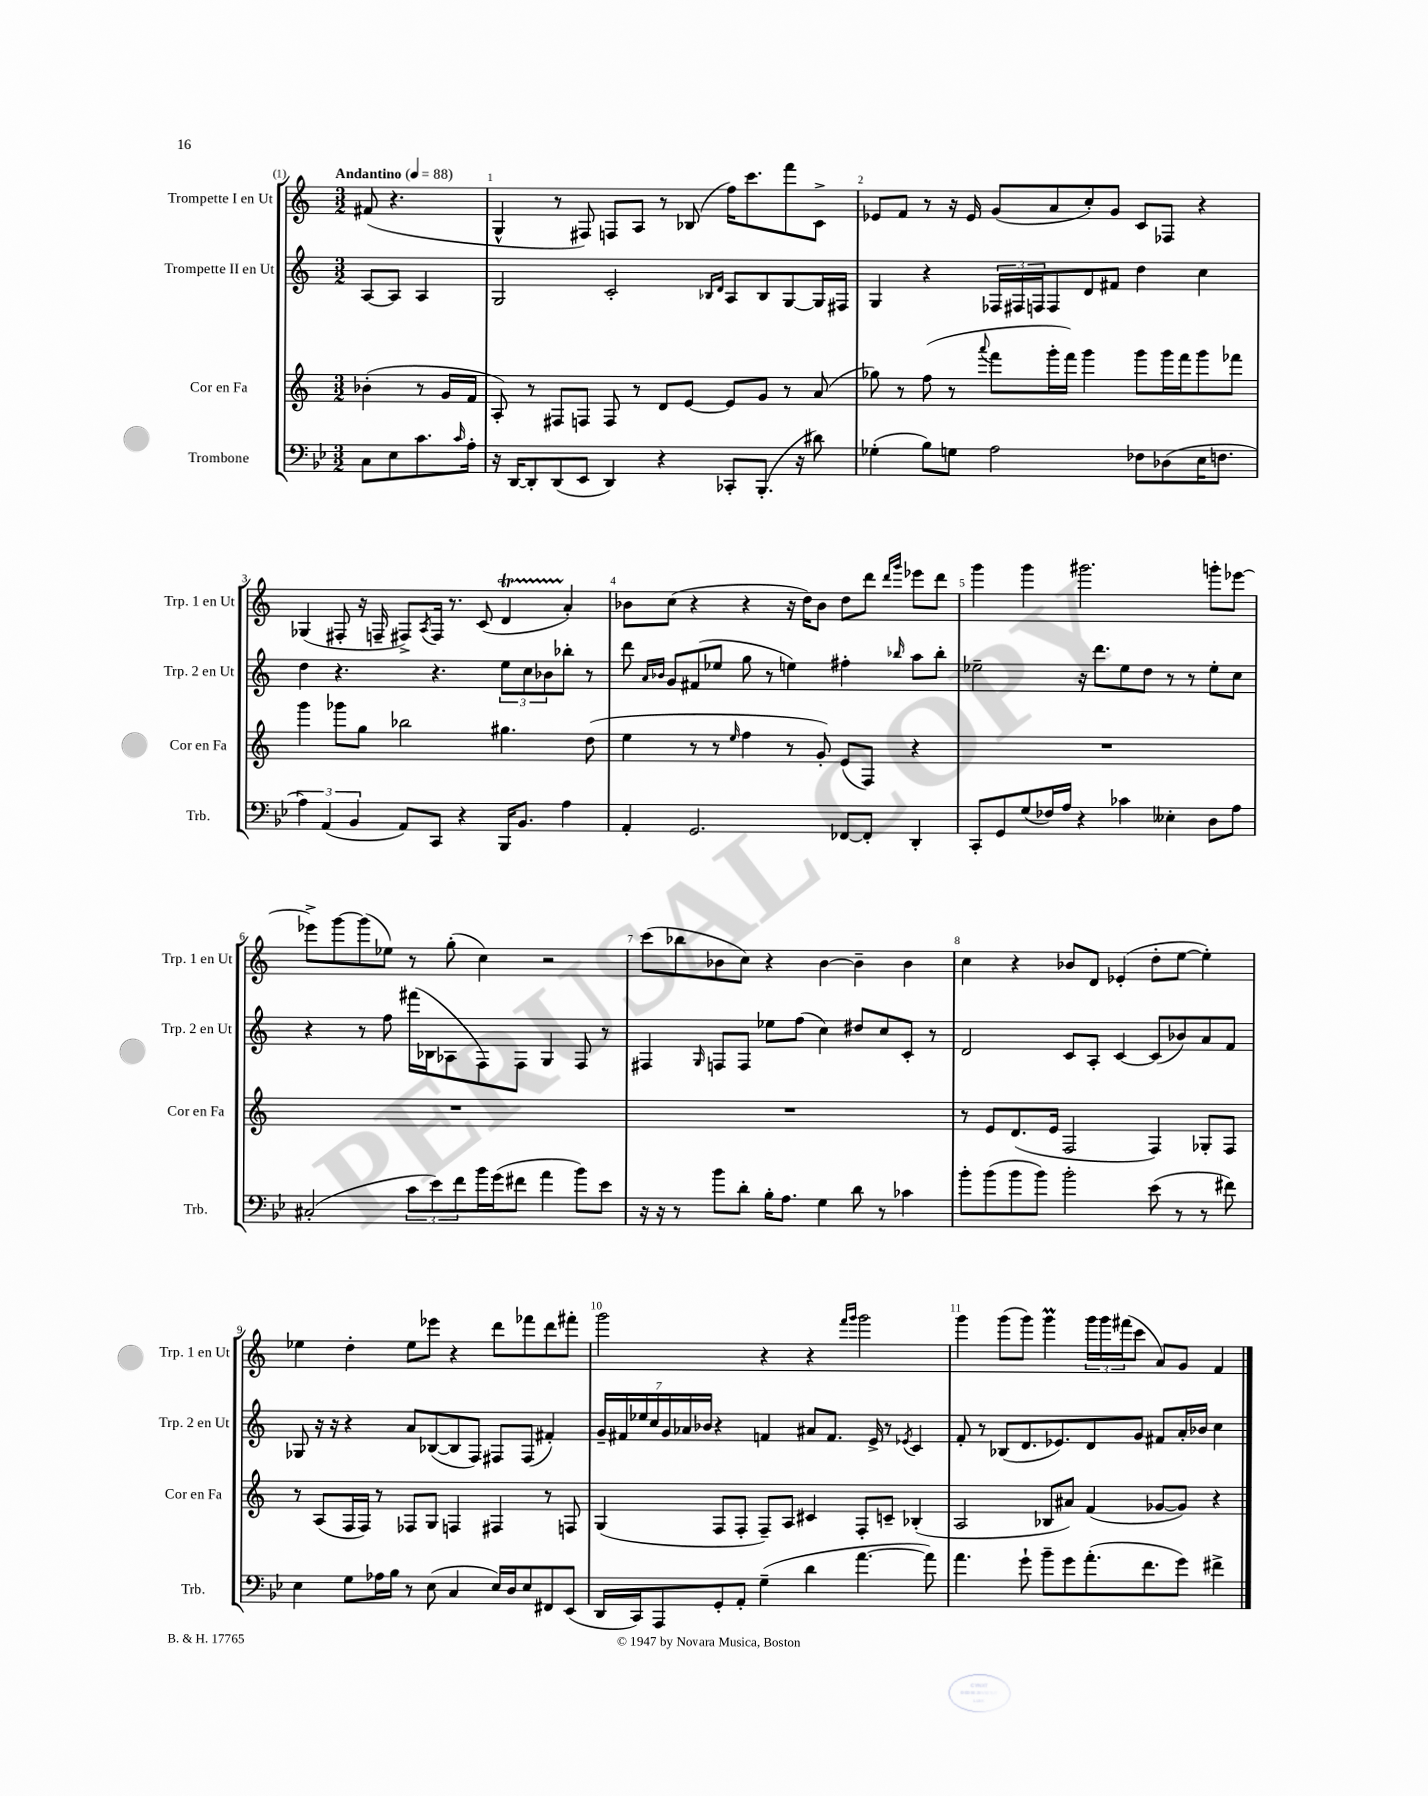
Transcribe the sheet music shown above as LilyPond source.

<<
\new StaffGroup <<
\new Staff = "s0" \with { instrumentName = "Trompette I en Ut" shortInstrumentName = "Trp. 1 en Ut" } {
    \clef treble \key c \major \numericTimeSignature \time 3/2 \partial 2 \tempo "Andantino" 4 = 88
    fis'8( r4. |
    g4-^ r8 fis8) f8 a8 r8 bes8( f''16) c'''8. f'''8 c'8-> |
    ees'8 f'8 r8 r16 ees'16 g'8( a'8 c''8-.) g'8 c'8 fes8 r4 |
    ges4( fis8-. r16 f16-- fis8->) \acciaccatura { a8 } fis16 r8. c'8( d'4\startTrillSpan a'4-.\stopTrillSpan) |
    bes'8 c''8( r4 r4 r16 d''16) bes'8 d''8 d'''8 \grace { d'''16 g'''16 } ees'''8 d'''8 |
    g'''4 g'''4 gis'''2. g'''8-. ees'''8~ |
    ees'''8-> g'''8~ g'''8( ees''8) r8 g''8-.( c''4) r2 |
    c'''8( bes''8 bes'8 c''8) r4 bes'4~ bes'4-- bes'4 |
    c''4 r4 bes'8 d'8 ees'4-.( d''8-. e''8~ e''4-.) |
    ees''4 d''4-. ees''8 ees'''8 r4 d'''8 fes'''8 d'''8 fis'''8-. |
    g'''2 r4 r4 \grace { f'''16 g'''16 } g'''2 |
    g'''4 g'''8( g'''8) g'''4\prall \tuplet 3/2 { g'''16 g'''16 fis'''16( } c'''8 a'8) g'8 f'4 \bar "|." |
}
\new Staff = "s1" \with { instrumentName = "Trompette II en Ut" shortInstrumentName = "Trp. 2 en Ut" } {
    \clef treble \key c \major \numericTimeSignature \time 3/2 \partial 2
    a8~ a8 a4 |
    g2 c'2-. \grace { bes16 d'16 } a8 bes8 g8~ g16 fis16 |
    g4 r4 \tuplet 3/2 { fes16 fis16 f16 } f8 d'8 fis'8 d''4 c''4 |
    d''4 r4. r4. \tuplet 3/2 { e''8 c''8 bes'8 } bes''8-. r8 |
    d'''8 \grace { a'16 bes'16 } g'8 fis'8( ees''8 g''8 r8 e''4) fis''4-. \grace { bes''16 } a''8 bes''8-. |
    ees''2-- r16 d'''8. ees''8 d''8 r8 r8 ees''8-. c''8 |
    r4 r8 f''8 fis'''16( bes16 aes8 f8) f8 g4 f8 r8 |
    fis4 \grace { g16 } f8 f8 ees''8 f''8( c''4) dis''8 c''8 c'8-. r8 |
    d'2 c'8 a8-. c'4~ c'8( bes'8) a'8 f'8 |
    ges8 r16 r16 r4 a'8 bes8~( bes8 f8) fis8 fis8( fis'4-.) |
    \tuplet 7/4 { g'16-- fis'16 ees''16 c''16 g'16 aes'16 bes'16 } r4 f'4 ais'8 f'8. e'16-> r8 \acciaccatura { ees'8 } c'4 |
    f'8-. r8 bes8( d'8. ees'8.) d'8 g'8 fis'8 a'16-. bes'16 c''4 \bar "|." |
}
\new Staff = "s2" \with { instrumentName = "Cor en Fa" shortInstrumentName = "Cor en Fa" } {
    \clef treble \key c \major \numericTimeSignature \time 3/2 \partial 2
    bes'4-.( r8 g'16 f'16 |
    a8-.) r8 fis8 f8 f8 r8 d'8 e'8~ e'8 g'8 r8 a'8( |
    ges''8) r8 f''8( r8 \appoggiatura { a'''8 } f'''8 g'''16-. f'''16) g'''4 g'''8 g'''16 f'''16 g'''8 fes'''8 |
    g'''4 ges'''8 g''8 bes''2 gis''4. d''8( |
    e''4 r8 r8 \grace { e''16 } f''4 r8 g'8-.) e'8( f8) r4 |
    R1. |
    R1. |
    R1. |
    r8 e'8 d'8.( e'16 f2 f4) ges8-. f8 |
    r8 a8( f16 f16) r8 fes8 g8 f4 fis4 r8 f8 |
    g4( f8 f8-. f8--) a8 cis'4 f8-. c'8-- bes4-.( |
    a2 bes8 ais'8) f'4( ges'8~ ges'8) r4 \bar "|." |
}
\new Staff = "s3" \with { instrumentName = "Trombone" shortInstrumentName = "Trb." } {
    \clef bass \key bes \major \numericTimeSignature \time 3/2 \partial 2
    c8 ees8 c'8. \grace { c'16 } a16-. |
    r16 d,16~ d,8-. d,8( ees,8 d,4) r4 ces,8-. bes,,8.-.( r16 dis'8) |
    ges4-.( bes8) g8 a2 fes8 des8( ees16 f8. |
    \tuplet 3/2 { a4) a,4( bes,4 } a,8) c,8 r4 bes,,16 bes,8. a4 |
    a,4-. g,2. fes,8~ fes,8-. d,4-. |
    c,8-. g,8 g8( fes16) a16 r4 ces'4 eeses4-. d8 a8 |
    cis2-.( \tuplet 3/2 { c'8 ees'8) f'8 } bes'16 g'16( fis'8 a'4 bes'8) ees'8 |
    r16 r16 r8 bes'8 d'8-. bes16-. a8. g4 d'8 r8 ces'4 |
    bes'8-. bes'8( bes'8 bes'8) bes'2-. ees'8( r8 r8 fis'8) |
    ees4 g8 aes16 bes16 r8 ees8( c4 ees16) d16 ees8 fis,8 ees,8( |
    d,16 c,16) a,,8 g,8-. a,8-. g4--( d'4 a'4.~ a'8) |
    a'4. g'8-! bes'8-- g'8 a'8.-.( f'8. g'8) fis'4-> \bar "|." |
}
>>
>>
\layout { \context { \Score \override BarNumber.break-visibility = ##(#f #t #t) barNumberVisibility = #all-bar-numbers-visible } }
